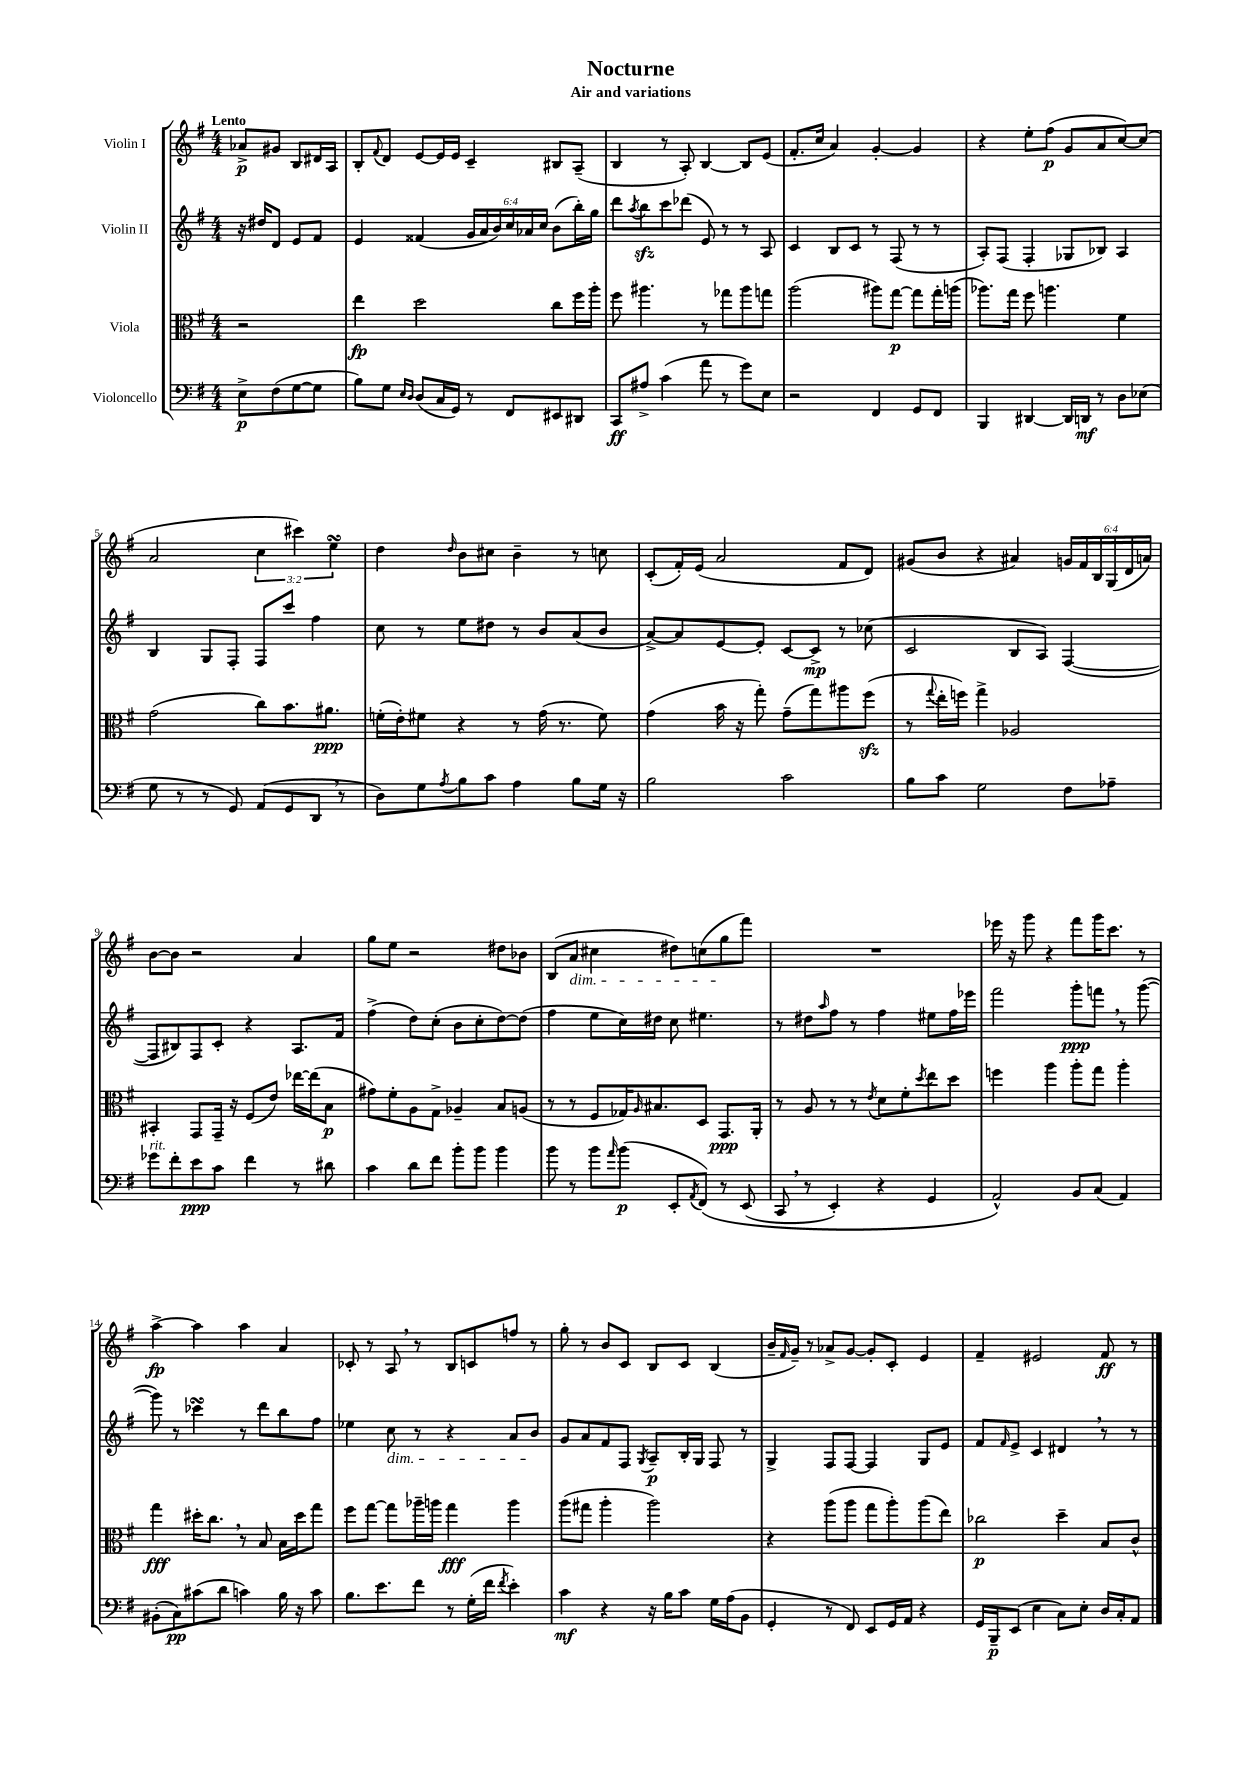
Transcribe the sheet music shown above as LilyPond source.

\header { title = "Nocturne" subtitle = "Air and variations" }
<<
\new StaffGroup <<
\new Staff = "s0" \with { instrumentName = "Violin I" } {
    \clef treble \key g \major \numericTimeSignature \time 4/4 \override Staff.TupletNumber.text = #tuplet-number::calc-fraction-text \partial 2 \tempo "Lento"
    aes'8->\p gis'8 b8 dis'16 a16 |
    b8-. \appoggiatura { fis'8 } d'8 e'8~ e'16 e'16 c'4-- bis8 a8--( |
    b4 r8 a8-.) b4~ b8 e'8( |
    fis'8.-. c''16 a'4) g'4~-. g'4 |
    r4 e''8-. fis''8\p( g'8 a'8 c''8~) c''8( |
    a'2 \tuplet 3/2 { c''4 cis'''4) e''4\turn } |
    d''4 \grace { d''16 } b'8 cis''8 b'4-- r8 c''8 |
    c'8-.( fis'16-.) e'16( a'2 fis'8 d'8) |
    gis'8( b'8 r4 ais'4) \tuplet 6/4 { g'16 fis'16 b16 g16( d'16 a'16) } |
    b'8~ b'8 r2 a'4 |
    g''8 e''8 r2 dis''8 bes'8 |
    b8( a'8\dim cis''4 dis''8) c''8( g''8\! fis'''8) |
    R1 |
    ees'''16 r16 g'''8 r4 fis'''8 g'''16 c'''8. r8 |
    a''4~->\fp a''4 a''4 a'4 |
    ces'8-. r8 a8 \breathe r8 b8 c'8 f''8 r8 |
    g''8-. r8 b'8 c'8 b8 c'8 b4( |
    b'16-- \grace { fis'16 } g'16--) r8 aes'8-> g'8~ g'8-. c'8-. e'4 |
    fis'4-- eis'2 fis'8\ff r8 \bar "|." |
}
\new Staff = "s1" \with { instrumentName = "Violin II" } {
    \clef treble \key g \major \numericTimeSignature \time 4/4 \override Staff.TupletNumber.text = #tuplet-number::calc-fraction-text \partial 2
    r16 dis''16 d'8 e'8 fis'8 |
    e'4 fisis'4( \tuplet 6/4 { g'16 a'16 b'16) c''16 aes'16 c''16 } b'8( b''16-.) g''16 |
    d'''8 \acciaccatura { a''8 } b''8\sfz c'''8 des'''8( e'8) r8 r8 a8 |
    c'4 b8 c'8 r8 fis8( r8 r8 |
    a8-.) fis8( fis4-. ges8 bes8) a4 |
    b4 g8 fis8-. fis8 c'''8 fis''4 |
    c''8 r8 e''8 dis''8 r8 b'8 a'8( b'8 |
    a'8~->) a'8 e'8~ e'8-. c'8~ c'8->\mp r8 ces''8( |
    c'2 b8 a8) fis4~( |
    fis8 bis8) fis8 c'8-. r4 a8. fis'16 |
    fis''4->( d''8) c''8-.( b'8 c''8-. d''8~) d''8( |
    fis''4 e''8 c''16) dis''16 c''8 eis''4. |
    r8 dis''8 \grace { a''16 } fis''8 r8 fis''4 eis''8 fis''16 ees'''16 |
    fis'''2 g'''8-.\ppp f'''8 \breathe r8 g'''8~( |
    g'''8) r8 ces'''4\turn r8 d'''8 b''8 fis''8 |
    ees''4 c''8\dim r8 r4 a'8 b'8\! |
    g'8 a'8 fis'8 fis8 \acciaccatura { g8 } a8--\p b16-. g16 fis8 r8 |
    g4-> fis8 fis8~ fis4 g8 e'8 |
    fis'8 \grace { fis'16 } e'8-> c'4 dis'4 \breathe r8 r8 \bar "|." |
}
\new Staff = "s2" \with { instrumentName = "Viola" } {
    \clef alto \key g \major \numericTimeSignature \time 4/4 \partial 2
    r2 |
    e''4\fp d''2 c''8 fis''16 a''16-. |
    fis''8 ais''4. r8 ges''8 ais''8 g''8 |
    a''2( ais''8) g''8~\p g''8 g''16-. a''16( |
    aes''8.) g''16 fis''8 a''4. fis'4 |
    g'2( c''8) b'8. ais'8.\ppp |
    f'16-.( e'16-.) fis'8 r4 r8 g'16( r8. fis'8) |
    g'4( b'16 r16 g''8-.) g'8--( g''8) ais''8 fis''8\sfz( |
    r8 \appoggiatura { g''8 } e''16-. f''16) g''4-> aes2 |
    bis,4-. g,8 g,16-- r16 fis8( e'8) ees''16~ ees''16( b8\p |
    gis'8) fis'8-. a8 g8-> aes4-- b8 a8( |
    r8 r8 fis8 ges16) \grace { a16 } bis8. d8 g,8.\ppp a,16-. |
    r8 a8 r8 r8 \acciaccatura { e'8 } d'8 fis'8-. \acciaccatura { d''8 } e''8 d''8 |
    f''4 a''4 a''8-. g''8 a''4-. |
    g''4\fff dis''16-. c''8. \breathe r8 b8 b16 dis''16 g''8 |
    fis''8 g''8~ g''8 aes''16-- a''16 g''4\fff a''4 |
    a''8( gis''8 a''4-. a''2) |
    r4 a''8( a''8 g''8 a''8-.) a''8( e''8) |
    ces''2\p d''4-- b8 c'8-^ \bar "|." |
}
\new Staff = "s3" \with { instrumentName = "Violoncello" } {
    \clef bass \key g \major \numericTimeSignature \time 4/4 \partial 2
    e8->\p fis8( g8~ g8 |
    b8) g8 \grace { e16 d16 } d8( c16 g,16) r8 fis,8 eis,8 dis,8 |
    c,8\ff ais8-> c'4( a'8 r8 g'8) e8 |
    r2 fis,4 g,8 fis,8 |
    b,,4 dis,4~ dis,16 d,16\mf r8 d8 ees8( |
    g8 r8 r8 g,8) a,8( g,8 d,8 \breathe r8 |
    d8) g8 \acciaccatura { a8 } b8 c'8 a4 b8 g16 r16 |
    b2 c'2 |
    b8 c'8 g2 fis8 aes8-- |
    ges'8^\markup { \italic "rit." } fis'8-. e'8\ppp c'8 fis'4 r8 dis'8 |
    c'4 d'8 fis'8 b'8-. b'8 b'4 |
    b'8 r8 b'8 \grace { a'16 } b'8\p( e,8-. \acciaccatura { a,8 } fis,8)\( r8 e,8( |
    c,8 \breathe r8 e,4-.) r4 g,4 |
    a,2-^\) b,8 c8( a,4) |
    bis,8-.( c8\pp) cis'8( d'8 c'4) b16 r16 c'8 |
    b8. e'8. fis'8 r8 g16-.( fis'16 \acciaccatura { fis'8 } e'4-.) |
    c'4\mf r4 r16 b16 c'8 g16 a16( b,8 |
    g,4-. r8 fis,8) e,8 g,16 a,16 r4 |
    g,16 b,,16--\p e,8( e4 c8) e8-. d16 c16-. a,8 \bar "|." |
}
>>
>>
